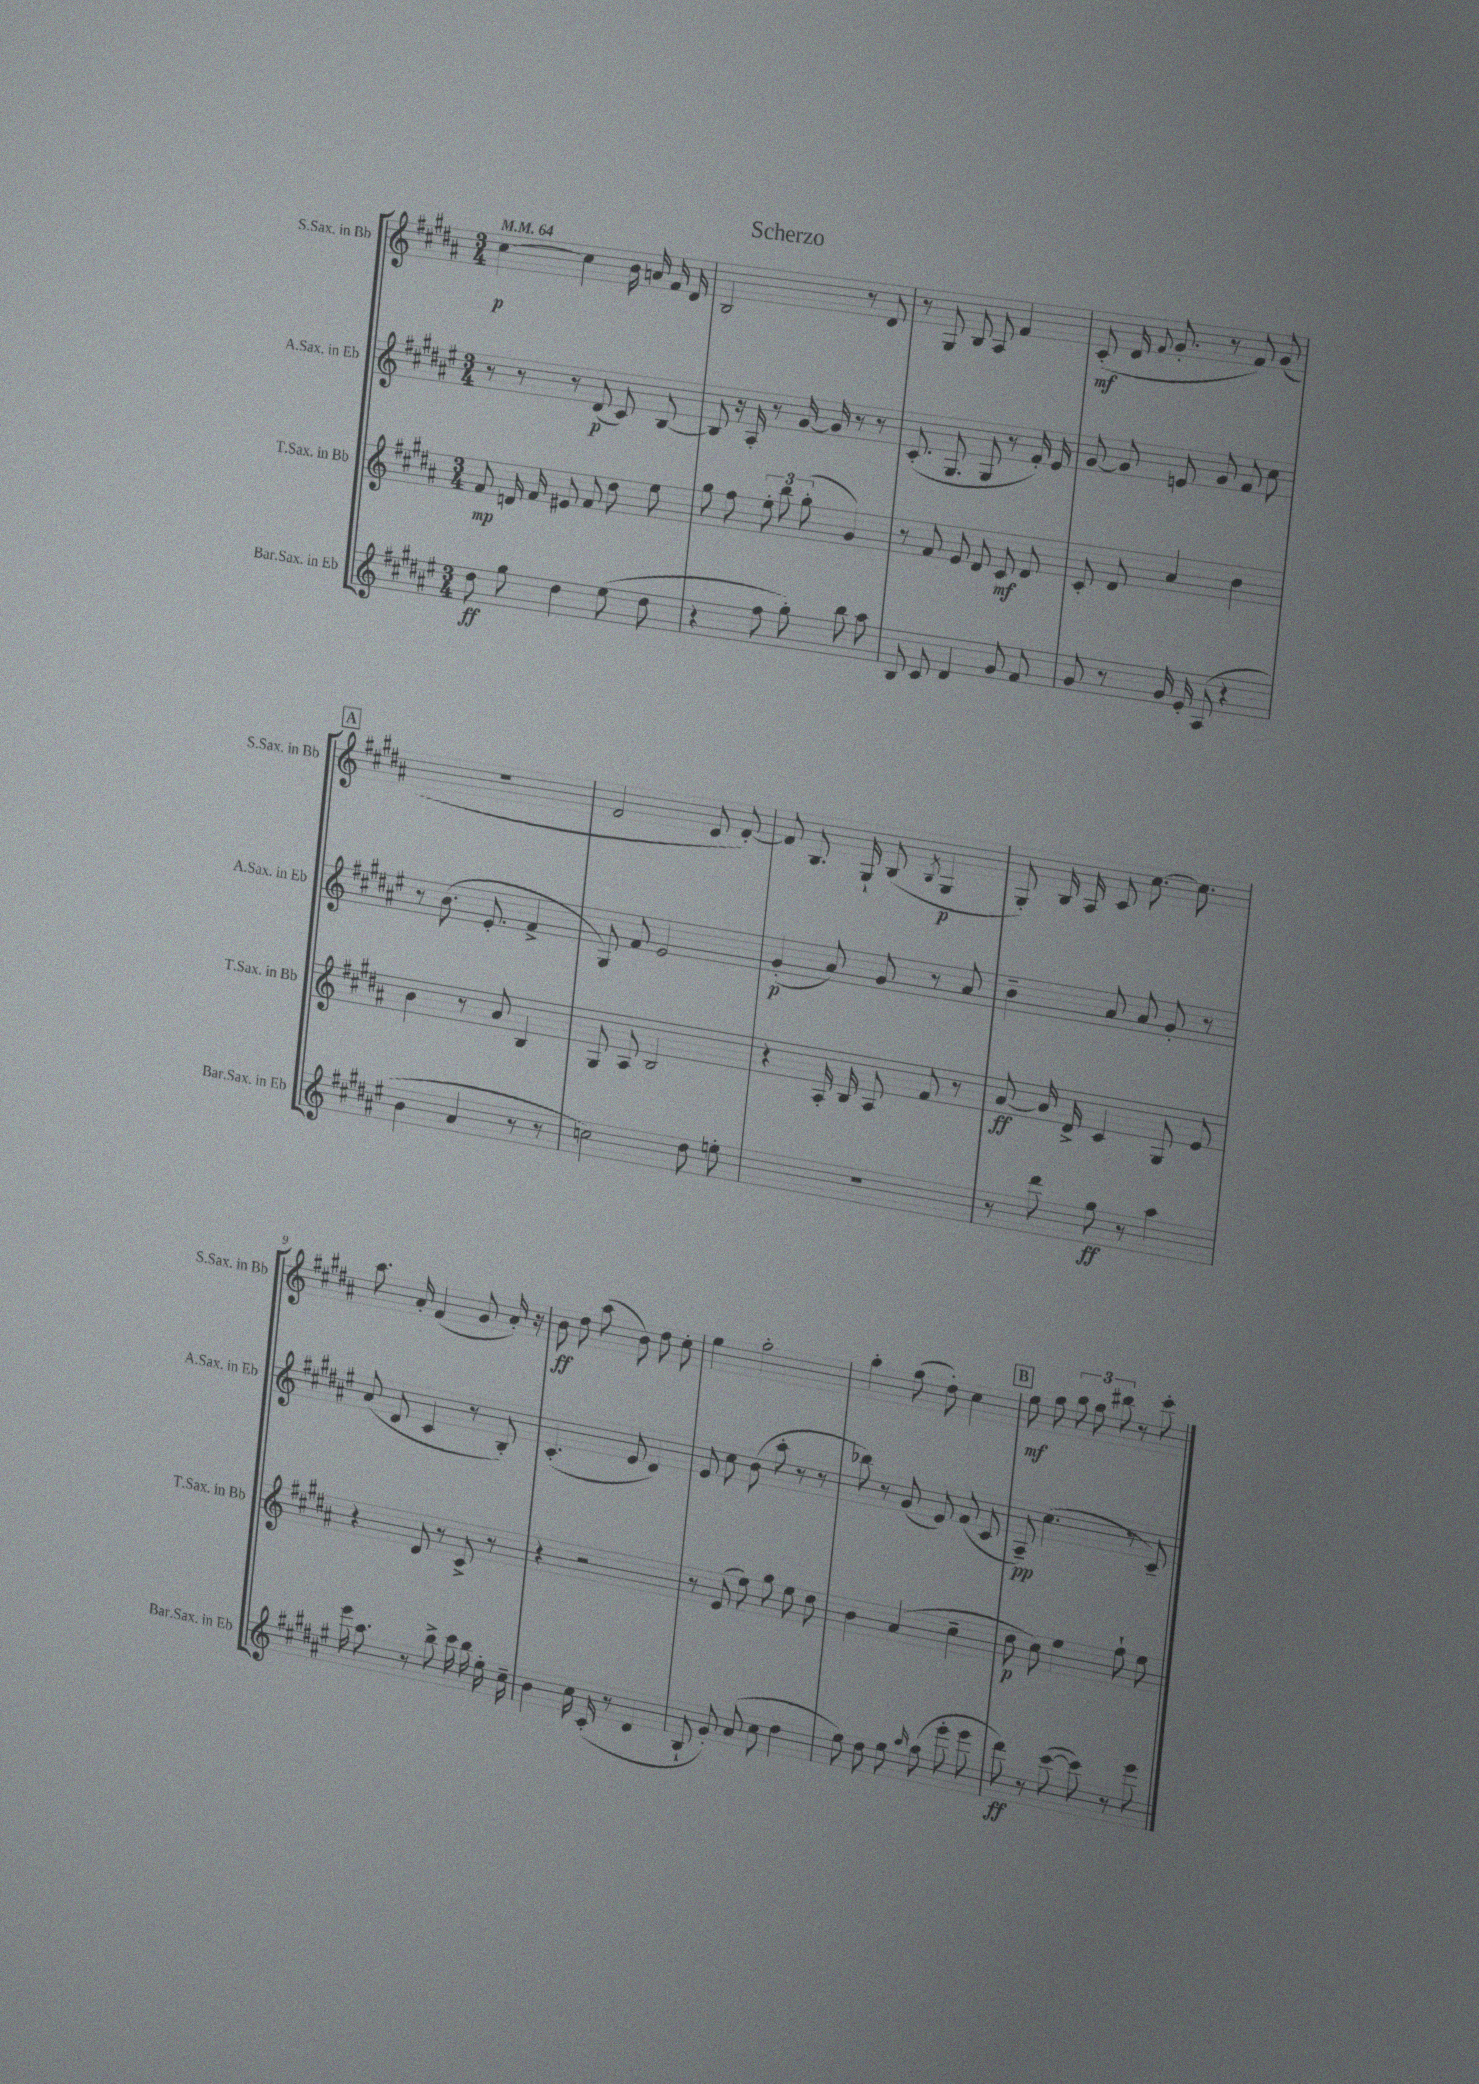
\header { title = "Scherzo" }
<<
\new StaffGroup <<
\new Staff = "s0" \with { instrumentName = "S.Sax. in Bb" shortInstrumentName = "S.Sax. in Bb" } {
    \clef treble \key b \major \numericTimeSignature \time 3/4 \tempo 4 = 64
    \autoBeamOff cis''4~\p cis''4 b'16 a'16 fis'16 dis'16 |
    b2 r8 dis'8 |
    r8 gis8 b8 ais8 fis'4 |
    cis'8-.\mf( dis'16 \appoggiatura { fis'8 } gis'8.-. r8 fis'8) gis'8( |
    \mark \markup { \box "A" } R2. |
    fis'2 e'8 fis'8~-.) |
    fis'8 b8. gis16-! b8( \acciaccatura { b8 } gis4\p |
    gis8-.) b16 ais16 cis'8 cis''8.~ cis''8. |
    ais''8. ais'16-. fis'4( gis'8 ais'16-.) r16 |
    b'8\ff dis''8 ais''8( b'8) dis''8 cis''8-. |
    e''4 fis''2-. |
    gis''4-. fis''8( dis''8-.) cis''4 |
    \mark \markup { \box "B" } e''8\mf fis''8 \tuplet 3/2 { gis''8 fis''8 bis''8 } r8 cis'''8-. \bar "|." |
}
\new Staff = "s1" \with { instrumentName = "A.Sax. in Eb" shortInstrumentName = "A.Sax. in Eb" } {
    \clef treble \key fis \major \numericTimeSignature \time 3/4
    \autoBeamOff r8 r8 r8 dis'8\p( cis'8) b8~ |
    b8 r16 ais16-. r8 gis'16~ gis'16 r8 r8 |
    cis'8.-.( gis8. gis8 r8 fis'16-.) eis'16 |
    gis'8~ gis'8 e'8 gis'8 fis'8 cis''8 |
    \mark \markup { \box "A" } r8 b'8.( eis'8.-. fis'4-> |
    gis8) fis'8 eis'2 |
    gis'4-.\p( ais'8) gis'8 r8 ais'8 |
    b'4-- ais'8 ais'8 gis'8-. r8 |
    ais'8( dis'8 cis'4 r8 b8-.) |
    cis'4.-.( eis'8 dis'4) |
    eis'8 cis''8 b'8( ais''8-. r8 r8 |
    bes''8) r8 gis'8( eis'8) fis'8( cis'8 |
    \mark \markup { \box "B" } ais8--\pp) cis''4.( r8 cis'8--) \bar "|." |
}
\new Staff = "s2" \with { instrumentName = "T.Sax. in Bb" shortInstrumentName = "T.Sax. in Bb" } {
    \clef treble \key b \major \numericTimeSignature \time 3/4
    \autoBeamOff fis'8\mp d'16 fis'16 eis'8 fis'8 dis''8 e''8 |
    gis''8 fis''8 \tuplet 3/2 { e''8-. b''8 gis''8-.( } gis'4) |
    r8 fis'8 e'8 dis'8 cis'8\mf dis'8 |
    cis'8-. dis'8 ais'4 b'4 |
    \mark \markup { \box "A" } b'4 r8 ais'8 b4 |
    gis8 ais8 b2 |
    r4 ais16-. b16 ais8 fis'8 r8 |
    ais'8~\ff ais'16 dis'16-> cis'4 gis8 e'8 |
    r4 dis'8 r8 cis'8-> r8 |
    r4 r2 |
    r8 e'8( e''8) gis''8 e''8 dis''8 |
    b'4 ais'4( cis''4-- |
    \mark \markup { \box "B" } dis''8\p cis''8) e''4 fis''8-! e''8 \bar "|." |
}
\new Staff = "s3" \with { instrumentName = "Bar.Sax. in Eb" shortInstrumentName = "Bar.Sax. in Eb" } {
    \clef treble \key fis \major \numericTimeSignature \time 3/4
    \autoBeamOff dis''8\ff gis''8 dis''4 eis''8( dis''8 |
    r4 fis''8 gis''8-.) b''8 ais''8 |
    b8 cis'8 dis'4 gis'8 fis'8 |
    gis'8 r8 gis'16 eis'16-. ais8( r4 |
    \mark \markup { \box "A" } b'4 ais'4 r8 r8 |
    c''2) dis''8 e''8-. |
    R2. |
    r8 dis'''8 gis''8\ff r8 ais''4 |
    eis'''16 ais''8. r8 b''8-> cis'''16 b''16 eis''16-. cis''16-- |
    b'4 cis''16 cis'16-.( r8 dis'4 |
    b8-! gis'8-.) ais'8( cis''8 dis''4 |
    eis''8) dis''8 eis''8 \grace { gis''16 } fis''8( eis'''8-. eis'''8 |
    \mark \markup { \box "B" } dis'''8\ff) r8 cis'''8~( cis'''8) r8 eis'''8 \bar "|." |
}
>>
>>
